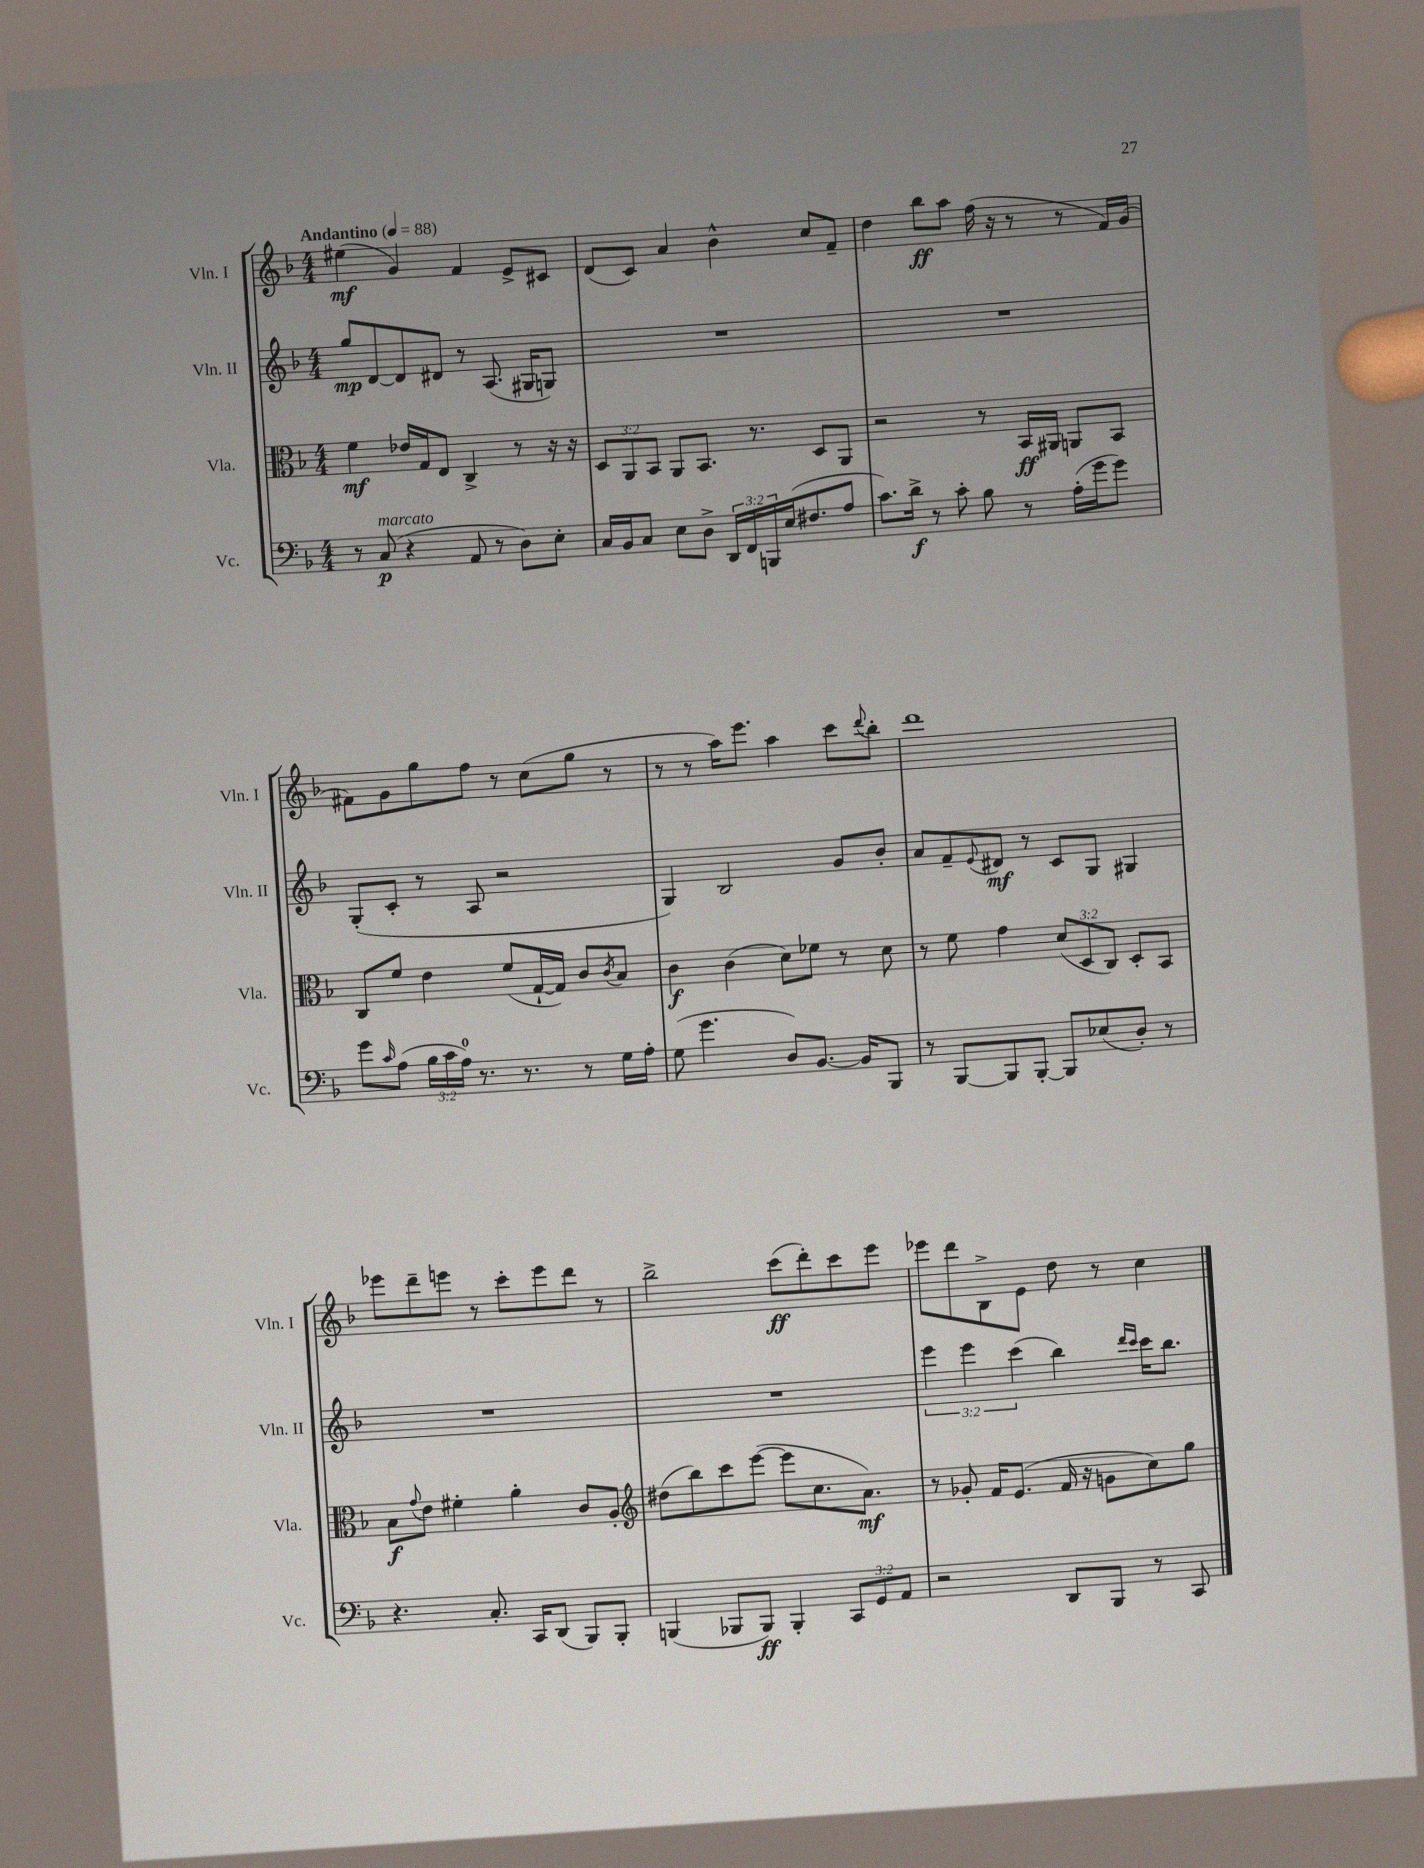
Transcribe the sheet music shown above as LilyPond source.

<<
\new StaffGroup <<
\new Staff = "s0" \with { instrumentName = "Vln. I" shortInstrumentName = "Vln. I" } {
    \clef treble \key f \major \numericTimeSignature \time 4/4 \tempo "Andantino" 4 = 88
    eis''4\mf( g'4) f'4 e'8-> cis'8 |
    d'8( c'8) a'4 bes'4-^ c''8 f'8-- |
    d''4 bes''8\ff a''8 f''16( r16 r8 r8 f'16) g'16( |
    fis'8) g'8 g''8 f''8 r8 c''8( g''8 r8 |
    r8 r8 a''16) e'''8. a''4 c'''8 \appoggiatura { d'''8 } bes''8-. |
    d'''1 |
    ees'''8 d'''8-- e'''8 r8 c'''8-. e'''8 d'''8 r8 |
    bes''2-> c'''8\ff( d'''8-.) c'''8 e'''8 |
    ees'''8 d'''8 bes8-> e'8 d''8 r8 c''4 \bar "|." |
}
\new Staff = "s1" \with { instrumentName = "Vln. II" shortInstrumentName = "Vln. II" } {
    \clef treble \key f \major \numericTimeSignature \time 4/4 \override Staff.TupletNumber.text = #tuplet-number::calc-fraction-text
    g''8\mp d'8~ d'8 dis'8 r8 a8.( gis16 g8) |
    R1 |
    R1 |
    g8-.( c'8-. r8 a8 r2 |
    g4) bes2 g'8 bes'8-. |
    a'8 f'8-- \appoggiatura { e'8 } dis'8\mf r8 c'8 g8 gis4 |
    R1 |
    R1 |
    \tuplet 3/2 { e'''4 e'''4 c'''4( } bes''4) \grace { d'''16 c'''16 } c'''16 bes''8. \bar "|." |
}
\new Staff = "s2" \with { instrumentName = "Vla." shortInstrumentName = "Vla." } {
    \clef alto \key f \major \numericTimeSignature \time 4/4 \override Staff.TupletNumber.text = #tuplet-number::calc-fraction-text
    f'4\mf ees'16 g16 e8 c4-> r8 r16 r16 |
    \tuplet 3/2 { d8 a,8 bes,8 } a,8 bes,8. r8. d8 a,8 |
    r2 r8 bes,16\ff ais,16 a,8 bes,8 |
    c8 f'8 e'4 f'8( g16~-! g16) c'8 \acciaccatura { c'8 } bes8 |
    c'4\f c'4( d'8) fes'8 r8 d'8 |
    r8 f'8 g'4 \tuplet 3/2 { d'8( d8 c8) } d8-. bes,8 |
    bes8\f \appoggiatura { g'8 } e'8 fis'4-. a'4-. c'8 a8-. |
    \clef treble dis''8( bes''8) c'''8 e'''8~( e'''8 c''8. a'8.\mf) |
    r8 ges'8-. f'16 e'8.( f'16 r16 g'8 c''8) g''8 \bar "|." |
}
\new Staff = "s3" \with { instrumentName = "Vc." shortInstrumentName = "Vc." } {
    \clef bass \key f \major \numericTimeSignature \time 4/4 \override Staff.TupletNumber.text = #tuplet-number::calc-fraction-text
    r8 c8\p^\markup { \italic "marcato" }( r4 a,8 r8 d8) e8-. |
    c16 bes,16 c8 e8 d8-> \tuplet 3/2 { d,16 f,16 b,,16 } e16( fis8. a8 |
    c'8.) d'16->\f r8 c'8-. bes8 r8 a16-.( g'16 g'8) |
    g'8 \grace { c'16 } a8( \tuplet 3/2 { bes16 c'16 a16-0) } r8. r8. r8 g16 a16-. |
    g8( g'4. d8) bes,8.~ bes,16 bes,,8 |
    r8 bes,,8~ bes,,8 bes,,8~-. bes,,8 ees8( d8-.) r8 |
    r4. c8.-. c,16 d,8( bes,,8) bes,,8-. |
    b,,4( bes,,8 bes,,8\ff) bes,,4-. \tuplet 3/2 { c,8 g,8 a,8 } |
    r2 d,8 bes,,8 r8 c,8 \bar "|." |
}
>>
>>
\layout { \context { \Score \remove "Bar_number_engraver" } }
